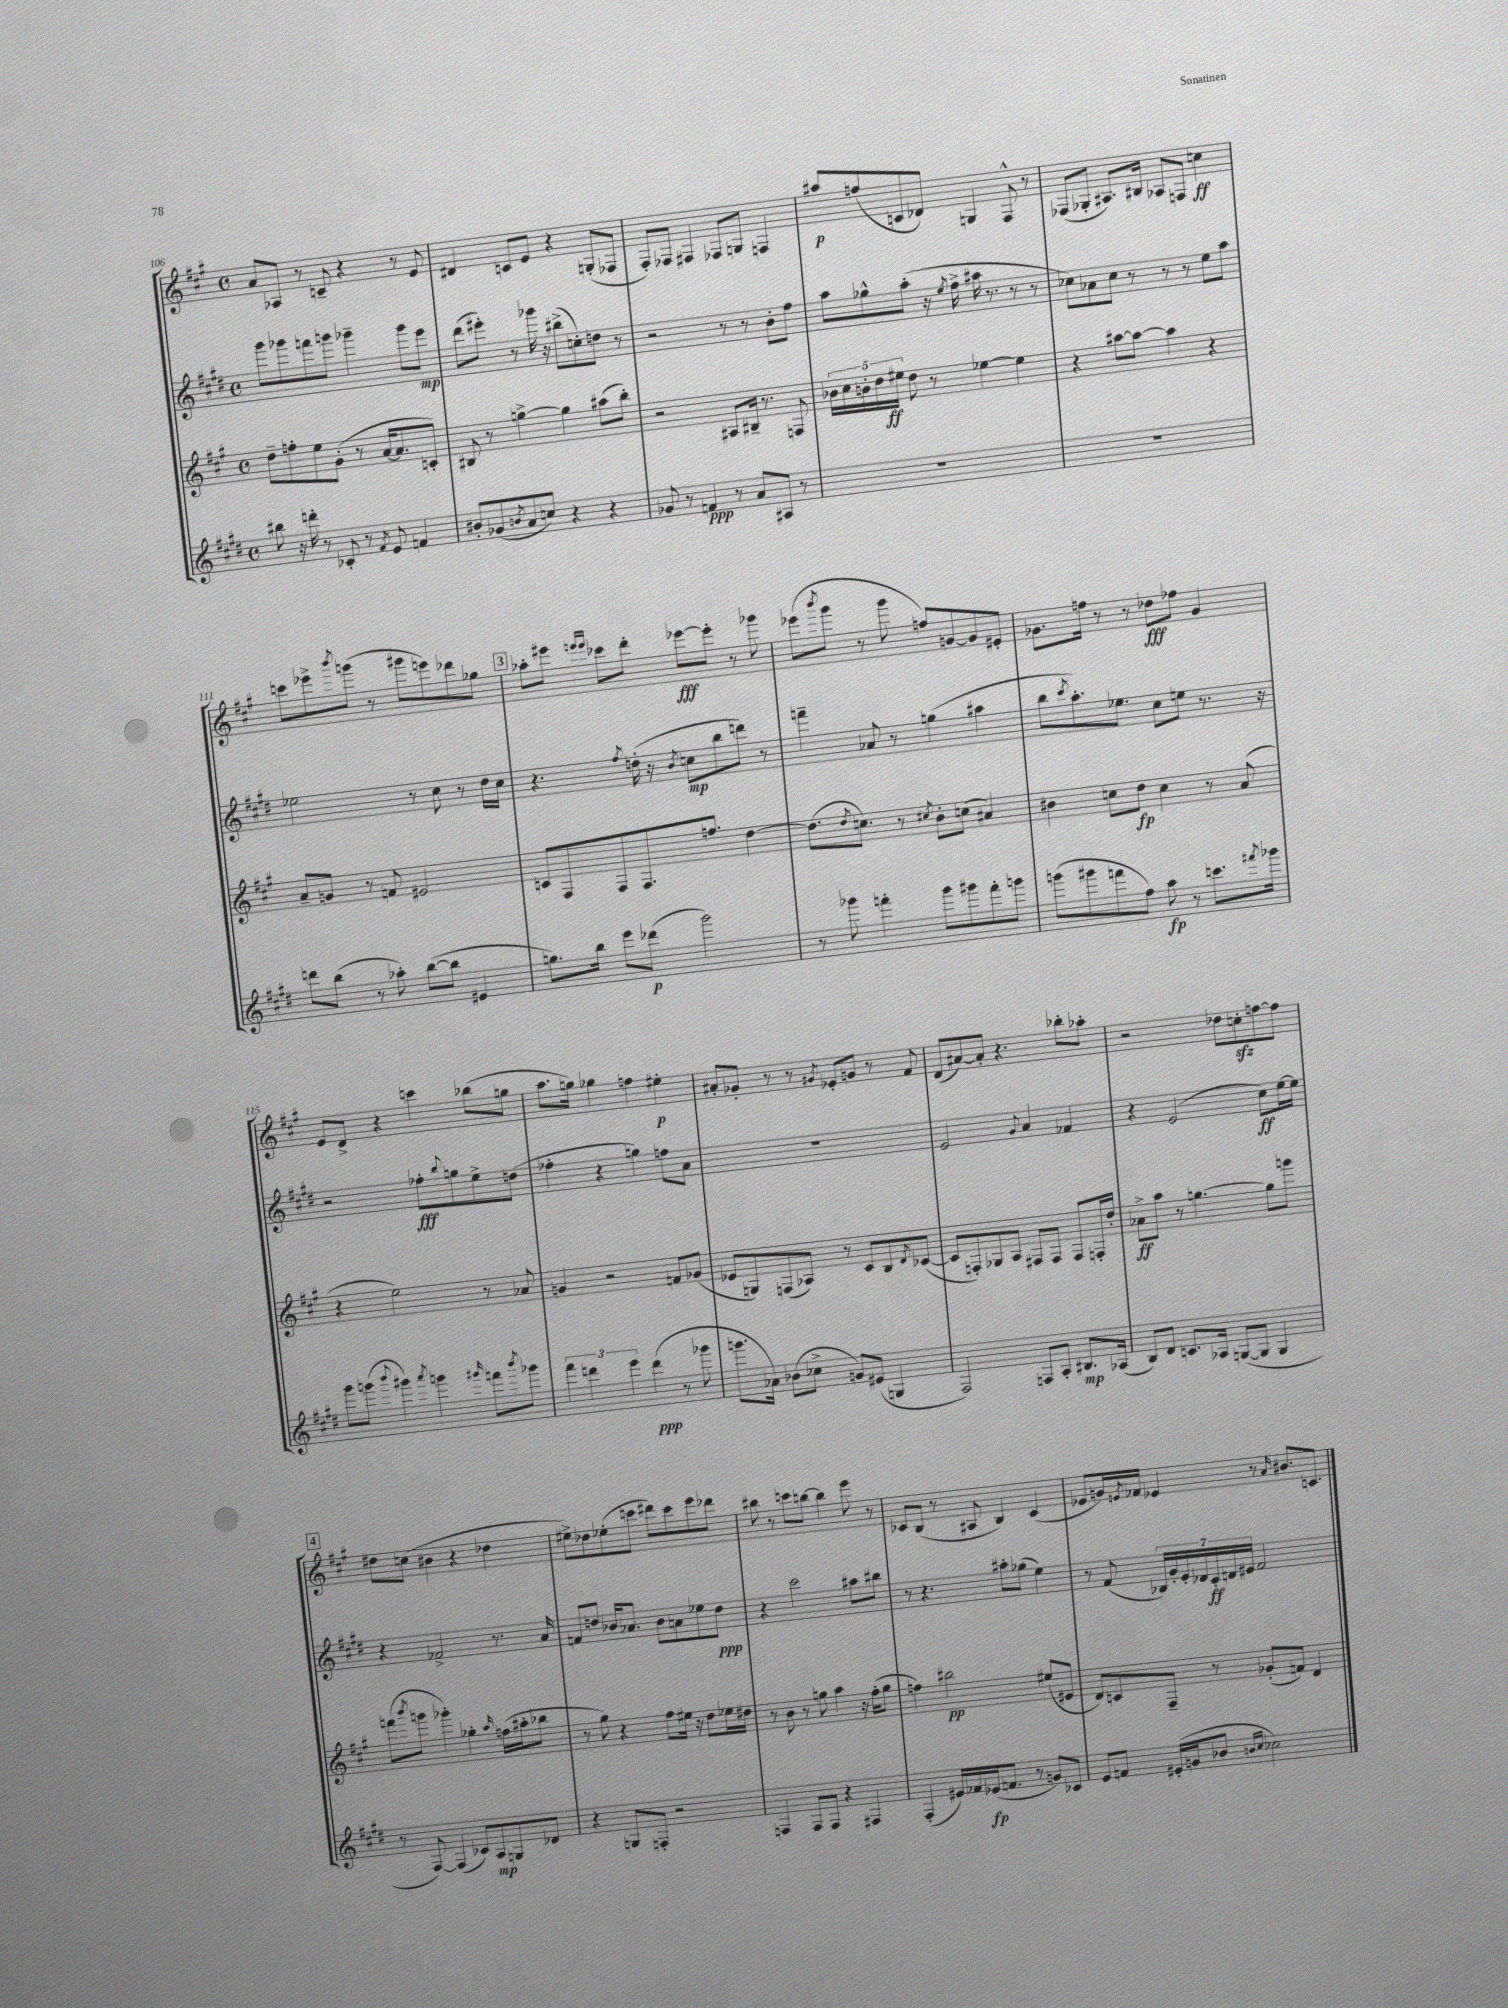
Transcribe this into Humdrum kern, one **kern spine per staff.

**kern	**dynam	**kern	**dynam	**kern	**dynam	**kern	**dynam
*part4	*part4	*part3	*part3	*part2	*part2	*part1	*part1
*staff4	*staff4	*staff3	*staff3	*staff2	*staff2	*staff1	*staff1
*clefG2	*	*clefG2	*	*clefG2	*	*clefG2	*
*k[f#c#g#d#]	*	*k[f#c#g#]	*	*k[f#c#g#d#]	*	*k[f#c#g#]	*
*M4/4	*	*M4/4	*	*M4/4	*	*M4/4	*
*met(c)	*	*met(c)	*	*met(c)	*	*met(c)	*
=106	=106	=106	=106	=106	=106	=106	=106
8bb#X\	.	8dd~\L	.	8ggg#\L	.	8a/L	.
16r	.	8ffn'\	.	8ggg-X\	.	8A-X/J	.
16dddn'\	.	.	.	.	.	.	.
8r	.	8ee\	.	8fffn\	.	8r	.
8c-X'/	.	(8g#'\J	.	8gggn\J	.	8cn~/	.
8r	.	8r	.	4ggg-X~\	.	4r	.
8qf#/	.	.	.	.	.	.	.
8e/	.	[16a/KL	.	.	.	.	.
.	.	8.a/]	.	.	.	.	.
4fn/	.	.	.	8ggg-\L	.	8r	.
.	.	8cn'/J)	.	8eee\J	mp	8e/	.
=107	=107	=107	=107	=107	=107	=107	=107
8b#X'/L	.	8B#X/	.	(8ddd#\L	.	4d#X/	.
(8g-X/	.	8r	.	8eee#X'\J)	.	.	.
8qbn/	.	.	.	.	.	.	.
8a/	.	[4ggn^\	.	8r	.	8cn/L	.
8ccn/J)	.	.	.	16ggg-X\	.	8e/J	.
.	.	.	.	16r	.	.	.
4r	.	4gg\]	.	(8bb#X^\L	.	4r	.
.	.	.	.	8ccn'\)	.	.	.
4r	.	(8aa#X\L	.	8ddn\J	.	(8Gn'/L	.
.	.	8bb'\J)	.	8r	.	8F-X/J	.
=108	=108	=108	=108	=108	=108	=108	=108
8g-X/	.	2r	.	2r	.	8F#'/L)	.
8r	.	.	.	.	.	8F-X/J	.
4fn/	ppp	.	.	.	.	4F#X/	.
8r	.	8A#X/L	.	8r	.	8F-X/L	.
8a/L	.	16B#X~/Jk	.	8r	.	8Gn/J	.
.	.	8.r	.	.	.	.	.
8A#X/J	.	.	.	8b'\L	.	4Fn/	.
8r	.	8Fn/	.	8ff#\J	.	.	.
=109	=109	=109	=109	=109	=109	=109	=109
1r	.	20b-X\LL	.	8aa\L	.	8aa#X/L	p
.	.	20cc#\	.	.	.	.	.
.	.	20bn'\	.	.	.	.	.
.	.	.	.	8gg-X^^\	.	(8ffn/	.
.	.	20dd\	.	.	.	.	.
.	.	20ee#X\JJ	ff	.	.	.	.
.	.	8dd\	.	(8aa'\J	.	8cn/	.
.	.	8r	.	16r	.	8d-X/J)	.
.	.	.	.	8qee/	.	.	.
.	.	.	.	16ff#^\	.	.	.
.	.	[4ee-X\	.	16aa#X\	.	4Gn/	.
.	.	.	.	8.r	.	.	.
.	.	4ee-\]	.	8r	.	8F#^^/	.
.	.	.	.	8r	.	8r	.
=110	=110	=110	=110	=110	=110	=110	=110
1r	.	4r	.	8cc-X\L)	.	(8F-X/L	.
.	.	.	.	8a-X\	.	8G-X'/J	.
.	.	[8aa#X\L	.	8cc-\J	.	8.A#X/L)	.
.	.	8aa#\J_	.	8r	.	.	.
.	.	.	.	.	.	16B#X/Jk	.
.	.	4aa#\]	.	8r	.	8A-X/L	.
.	.	.	.	8r	.	8Fn/J	.
.	.	4r	.	8ee\L	.	4ccn\	ff
.	.	.	.	8aa\J	.	.	.
!!LO:LB:g=z
=111	=111	=111	=111	=111	=111	=111	=111
8dddn\L	.	8a~/L	.	2ee-X\	.	8cccn\L	.
(8bb\J	.	8gn/J	.	.	.	8eee-X^\	.
.	.	.	.	.	.	8qbbb/	.
8r	.	8r	.	.	.	(8gggn\J	.
8aa-X'\)	.	8fn/	.	.	.	8r	.
([8bb\L	.	2e#X/	.	8r	.	8ggg#X\L	.
8bb\J]	.	.	.	8cc#\	.	8eeen\)	.
4e#X/	.	.	.	8r	.	8ddd-X\	.
.	.	.	.	16dd#\LL	.	8gg-X\J	.
.	.	.	.	16cc#\JJ	.	.	.
!!LO:REH:place=s1:t=3
=112	=112	=112	=112	=112	=112	=112	=112
8.ggn\L)	.	8cn/L	.	4.r	.	8aa-X'\L	.
.	.	8F#/	.	.	.	8eee#X\J	.
16bb\Jk	.	.	.	.	.	.	.
.	.	.	.	.	.	16qqeeen/LL	.
.	.	.	.	.	.	16qqeee/JJ	.
8eee\L	.	8F#/	.	.	.	8ccc-X\L	.
.	.	.	.	8qff#/	.	.	.
(8ddd-X\J	p	8.F#/	.	(16ddn'\	.	8ddd'\J	.
.	.	.	.	16r	.	.	.
.	.	.	.	8qb/	.	.	.
2ggg#\)	.	.	.	8ccn\L	mp	[8eee-X\L	fff
.	.	8.ffn/J	.	.	.	.	.
.	.	.	.	8bb\	.	8eee-'\J]	.
.	.	[4dd\	.	8dddn\J)	.	8r	.
.	.	.	.	8r	.	8ggg-X\	.
=113	=113	=113	=113	=113	=113	=113	=113
8r	.	(8.dd\L]	.	4fffn~\	.	(8eee-X\L	.
.	.	.	.	.	.	8qbbb/	.
8ggg-X\	.	.	.	.	.	8ggg#\J	.
.	.	8qdd/	.	.	.	.	.
.	.	8.ccn\J)	.	.	.	.	.
4fffn'\	.	.	.	8a-X/	.	8r	.
.	.	8r	.	8r	.	8ggg#\	.
.	.	8qcc#X/	.	.	.	.	.
8ggg-\L	.	8b'\L	.	(4ggn\	.	8ffn/L)	.
8ggg#X\	.	(8ccn\J	.	.	.	[8gn/	.
8fff'\	.	4a#X/)	.	4aa#X\	.	8g/]	.
8gggn\J	.	.	.	.	.	8e#X'/J	.
=114	=114	=114	=114	=114	=114	=114	=114
(8gggn\L	.	4b#X\	.	8bb\L	.	8.g-X\L	.
.	.	.	.	8qccc#/	.	.	.
8ggg#X\	.	.	.	8.aa'\)	.	.	.
.	.	.	.	.	.	16ffn\Jk	.
8fffn\	.	8ccn\L	.	.	.	8r	.
.	.	.	.	8.ee-X\J	.	.	.
8ff#\J)	.	8dd\J	fp	.	.	8r	.
8aa\	fp	4cc\	.	8cc#\L	.	8dd-X\L	fff
8r	.	.	.	8een\J	.	8ff-X\J	.
8.cccn\L	.	8r	.	8.r	.	4g-/	.
.	.	(8a/	.	.	.	.	.
8qfff#X/	.	.	.	.	.	.	.
16ggg-X\Jk	.	.	.	16r	.	.	.
!!LO:LB:g=z
=115	=115	=115	=115	=115	=115	=115	=115
8ggg#\L	.	4r	.	2r	.	8e/L	.
(8gggn\J	.	.	.	.	.	8d^/J	.
8qqbbb/	.	.	.	.	.	.	.
4ggg#X\)	.	2ee\)	.	.	.	4r	.
8qaaa/	.	.	.	.	.	.	.
4gggn\	.	.	.	8ff-X'\L	fff	4cccn\	.
.	.	.	.	8qqbb/	.	.	.
.	.	.	.	8ggn\	.	.	.
16qqggg#X/	.	.	.	.	.	.	.
8fffn\L	.	8r	.	8ee^\	.	(8bb-X\L	.
8qbbb/	.	.	.	.	.	.	.
8ggg-X\J	.	8a-X/	.	(8ddn\J	.	8ggn\J	.
=116	=116	=116	=116	=116	=116	=116	=116
6fff#\	.	4gn/	.	4ff-X'\	.	8.aa\L	.
6dddn\	.	.	.	.	.	.	.
.	.	.	.	.	.	16ggn\Jk)	.
.	.	2r	.	4r	.	4gg-X\	.
6eee\	.	.	.	.	.	.	.
(4ddd\	ppp	.	.	4ggn\)	.	4ffn\	.
8r	.	8fn/L	.	8ffn\L	.	4ee#X'\	p
8ggg-X\	.	(8g-X/J	.	8a\J	.	.	.
=117	=117	=117	=117	=117	=117	=117	=117
8.gggn\L	.	8e-X/L	.	1r	.	8a#X'/L	.
.	.	8Gn/)	.	.	.	8g-X'/J	.
16a-X\Jk)	.	.	.	.	.	.	.
(8b-X\L	.	(8Fn/	.	.	.	8r	.
8cc-X^\J	.	8A-X/J)	.	.	.	8r	.
.	.	.	.	.	.	8qg#X/	.
8gn/L)	.	8r	.	.	.	8e-X'/L	.
(8e#X/J	.	8c#/L	.	.	.	8gn/J	.
4Gn/	.	8B/	.	.	.	8r	.
.	.	8qd/	.	.	.	.	.
.	.	([8c-X/J	.	.	.	8f#/	.
=118	=118	=118	=118	=118	=118	=118	=118
2F#/)	.	8c-/L]	.	2e/	.	(8d/L	.
.	.	8Fn'/)	.	.	.	[8a#X/)	.
.	.	8G-X/	.	.	.	8a#'/J]	.
.	.	8A/J	.	.	.	4.r	.
.	.	.	.	8qqg#/	.	.	.
8Fn/L	.	8F#X/L	.	4a/	.	.	.
8A'/J	.	8F#/J	.	.	.	.	.
8.B#X/L	mp	8F#/L	.	4f-X/	.	8bb-X'\L	.
.	.	16Fn'/L	.	.	.	8aa-X'\J	.
(16A-X/Jk	.	16dd'/JJ	.	.	.	.	.
=119	=119	=119	=119	=119	=119	=119	=119
8B/L)	.	8a-X^\L	ff	4r	.	2r	.
8d#/J	.	8aa\J	.	.	.	.	.
8.cn/L	.	8r	.	(2e/	.	.	.
.	.	[4.ggn\	.	.	.	.	.
16A-X/Jk	.	.	.	.	.	.	.
([8Gn/L	.	.	.	.	.	8dd-X\L	.
8G/J]	.	.	.	.	.	8ccnzz'\	.
4G/	.	8gg\L]	.	8cc#\L)	ff	[8ffn\	.
.	.	8gggn\J	.	[16ee\L	.	8ff\J]	.
.	.	.	.	16ee\JJ]	.	.	.
!!LO:LB:g=z
!!LO:REH:place=s1:t=4
=120	=120	=120	=120	=120	=120	=120	=120
8r	.	(8fffn\L	.	4r	.	8dd#X\L	.
.	.	8qbbb/	.	.	.	.	.
[8F#/)	.	8gggn\J	.	.	.	(8ccn\J	.
(4F#/]	.	4ggg-X'\)	.	2f-X^/	.	4b#X\	.
8c-X/L)	.	4gg-X'\	.	.	.	4r	.
8A/	mp	.	.	.	.	.	.
.	.	16qqaa/	.	.	.	.	.
8Gn/	.	(16ffn\LL	.	8.r	.	4dd-X\	.
.	.	16aa#X'\J	.	.	.	.	.
8d-X/J	.	8bb-X\J	.	.	.	.	.
.	.	.	.	16a/	.	.	.
=121	=121	=121	=121	=121	=121	=121	=121
4r	.	8r	.	8fn/L	.	8ee#X^\L)	.
.	.	8gg#\)	.	8ddn/J	.	8dd-X\	.
8Gn/L	.	4r	.	16b-X/KL	.	(8ee-X'\	.
.	.	.	.	8.a-X/J	.	.	.
8Fn'/J	.	.	.	.	.	8cccn\J	.
2r	.	8ff#\L	.	8b-\L	.	8ddd#X\L)	.
.	.	16ee#X\Jk	.	8an\	.	8ccc\	.
.	.	16r	.	.	.	.	.
.	.	8dd\L	.	8ee-X\	.	8eee\	.
.	.	16ee-X\L	.	8dd\J	ppp	8ddd-X\J	.
.	.	16dd#X\JJ	.	.	.	.	.
=122	=122	=122	=122	=122	=122	=122	=122
4Fn/	.	8r	.	4r	.	8bb#X\	.
.	.	8b\	.	.	.	8r	.
8F/L	.	8r	.	2ccc#\	.	8cccn\L	.
8F/J	.	8ggn\	.	.	.	[8bbn\J	.
4r	.	4aa\	.	.	.	4bb\]	.
4F#X/	.	16r	.	8aa#X\L	.	8eee\	.
.	.	(16ff#'\KL	.	.	.	.	.
.	.	8gg\J	.	8bb#X\J	.	8r	.
=123	=123	=123	=123	=123	=123	=123	=123
(4F#'/	.	4ffn\)	.	8r	.	8c-X/L	.
.	.	.	.	4.r	.	(8B/J	.
16e#X/LL)	.	2bb#X\	pp	.	.	8r	.
16f-X/	.	.	.	.	.	.	.
(16e-X/J	fp	.	.	.	.	8A#X/	.
8.fn/J	.	.	.	.	.	.	.
.	.	.	.	8aa#X'\L	.	4B/)	.
8r	.	.	.	(8gg-X\J	.	.	.
8gn/L)	.	(8ee#X/L	.	4ee\)	.	(4c-/	.
8c-X/J	.	8e#X/J	.	.	.	.	.
=124	=124	=124	=124	=124	=124	=124	=124
8e/L	.	8d/L)	.	8r	.	8e-X/L	.
8fn/J	.	8cn/	.	(8f#/	.	16gn/L)	.
.	.	.	.	.	.	8qen/	.
.	.	.	.	.	.	16f-X/JJ	.
(16e#X'/LL	.	8F#~/J	.	28B-X/LL)	.	4e-X/	.
.	.	.	.	28g#'/	.	.	.
16gn/J	.	.	.	.	.	.	.
.	.	.	.	28e'/	.	.	.
.	.	.	.	28d-X/	.	.	.
8b-X/J	.	8r	.	.	.	.	.
.	.	.	.	28c#'/	ff	.	.
.	.	.	.	28dn/	.	.	.
.	.	.	.	28e#X/JJ	.	.	.
16qqbn/LL	.	.	.	.	.	.	.
16qqcc#/JJ	.	.	.	.	.	.	.
2cc-X\)	.	(8g-X'/L	.	2f#/	.	8r	.
.	.	.	.	.	.	16qqa/	.
.	.	8fn/J)	.	.	.	8.b#X/L	.
.	.	4d/	.	.	.	.	.
.	.	.	.	.	.	8.cn/J	.
==	==	==	==	==	==	==	==
*-	*-	*-	*-	*-	*-	*-	*-
